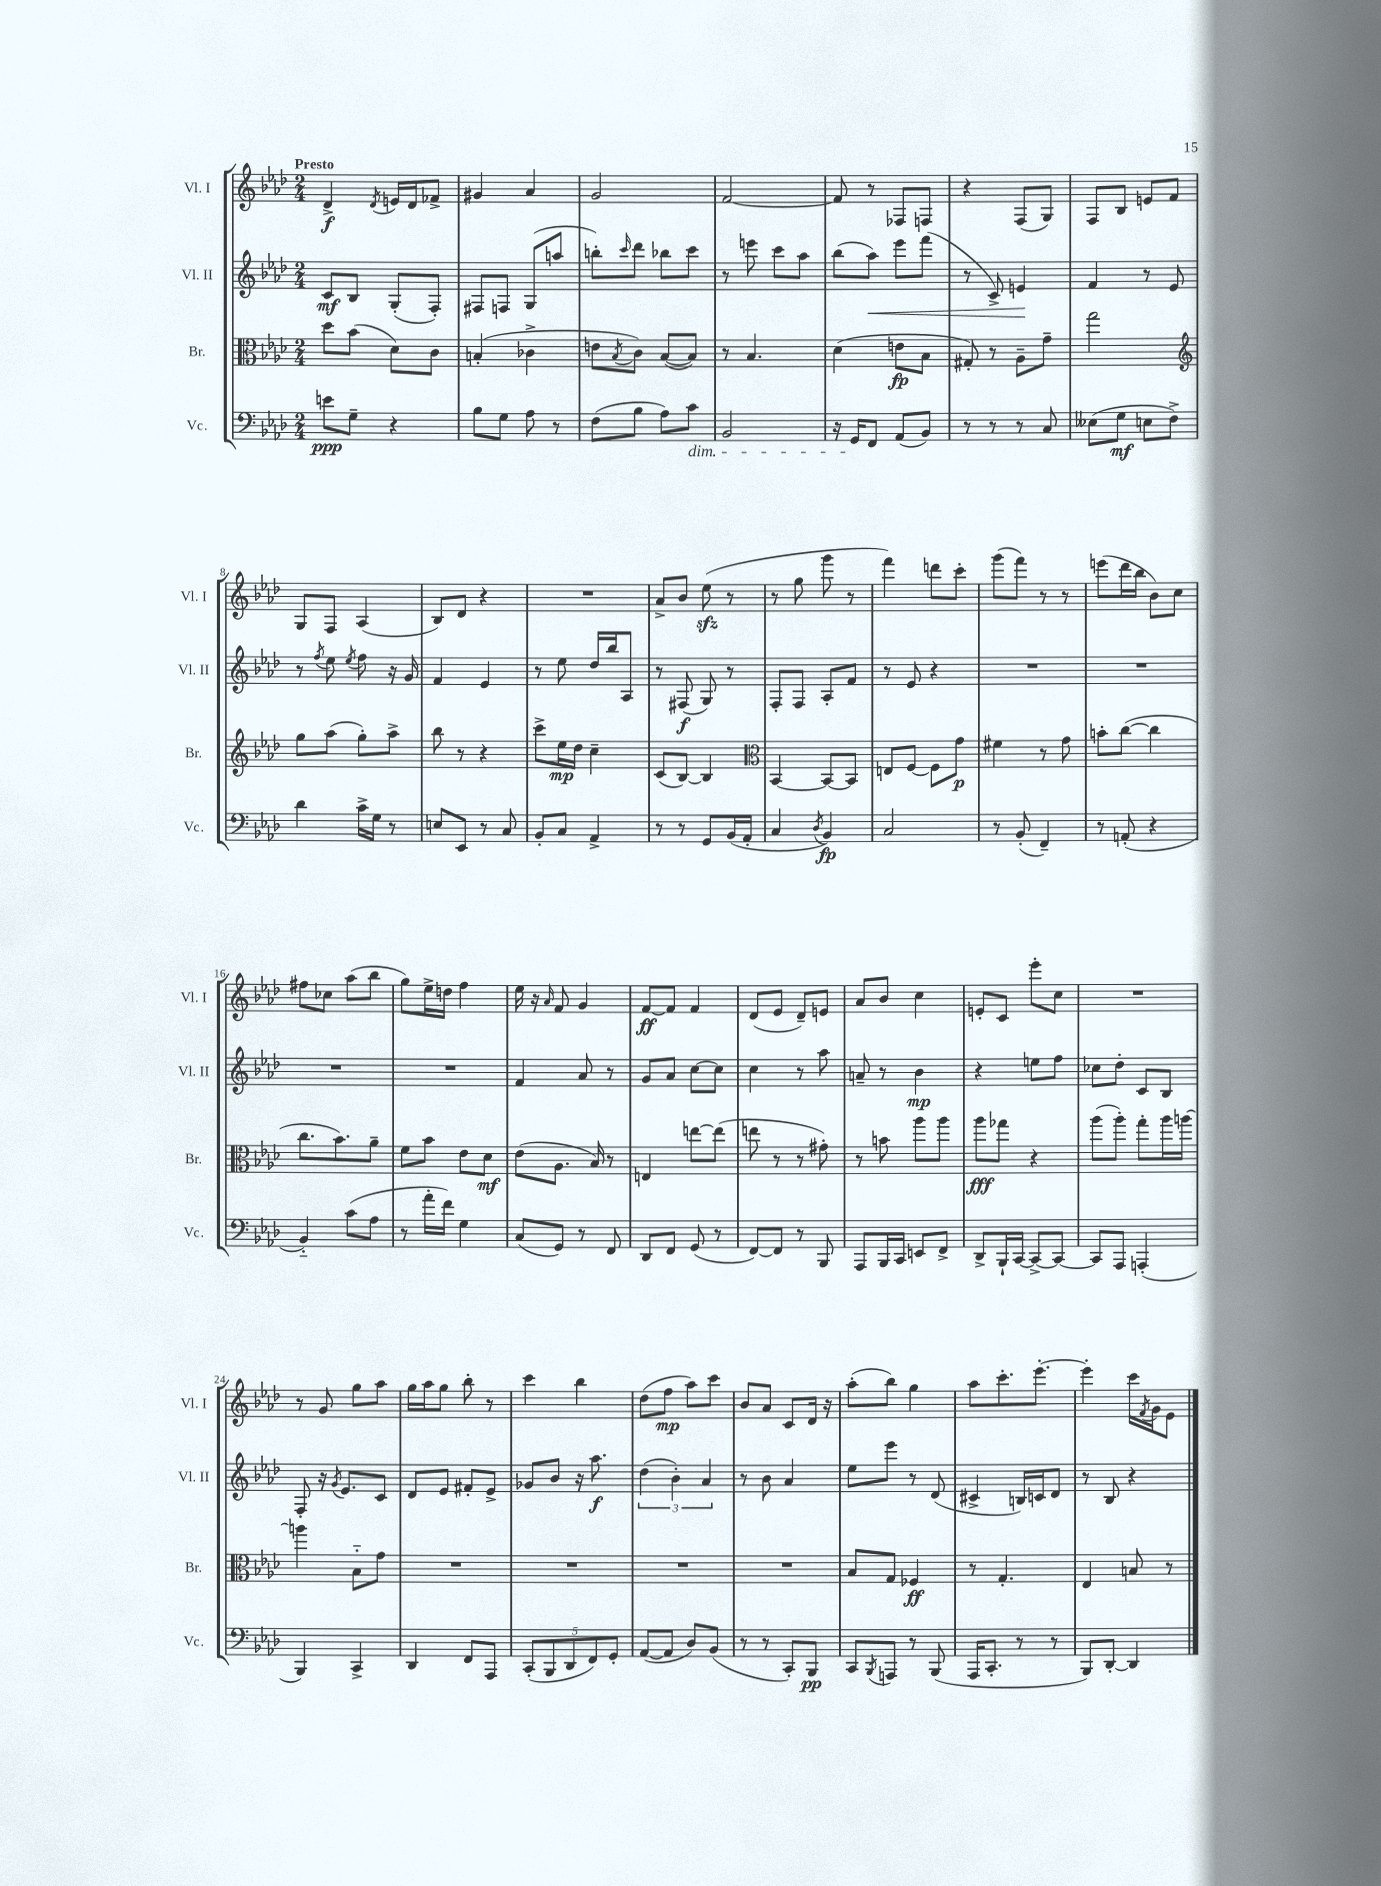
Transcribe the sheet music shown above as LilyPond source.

<<
\new StaffGroup <<
\new Staff = "s0" \with { instrumentName = "Vl. I" shortInstrumentName = "Vl. I" } {
    \clef treble \key aes \major \numericTimeSignature \time 2/4 \tempo "Presto"
    des'4->\f \acciaccatura { des'8 } e'16 des'16 fes'8-> |
    gis'4 aes'4 |
    g'2 |
    f'2~ |
    f'8 r8 fes8 f8 |
    r4 f8( g8) |
    f8 bes8 e'8 f'8 |
    g8 f8 aes4( |
    bes8) des'8 r4 |
    R2 |
    aes'8-> bes'8 ees''8\sfz( r8 |
    r8 g''8 g'''8 r8 |
    f'''4) d'''8 c'''8-. |
    g'''8( f'''8) r8 r8 |
    e'''8( des'''16 bes''16 bes'8) c''8 |
    fis''8 ces''8 aes''8( bes''8 |
    g''8) ees''16-> d''16 f''4 |
    ees''16 r16 \grace { aes'16 } f'8 g'4 |
    f'8~\ff f'8 f'4 |
    des'8( ees'8 des'8--) e'8 |
    aes'8 bes'8 c''4 |
    e'8-. c'8 ees'''8-. c''8 |
    R2 |
    r8 g'8 g''8 aes''8 |
    g''16 aes''16 g''8 bes''8-. r8 |
    c'''4 bes''4 |
    des''8( f''8\mp aes''8) c'''8 |
    bes'8 aes'8 c'8 des'16 r16 |
    aes''8-.( bes''8) g''4 |
    aes''8 c'''8.-. ees'''8.~-. |
    ees'''4-. c'''16 \acciaccatura { f'8 } g'16 ees'8 \bar "|." |
}
\new Staff = "s1" \with { instrumentName = "Vl. II" shortInstrumentName = "Vl. II" } {
    \clef treble \key aes \major \numericTimeSignature \time 2/4
    c'8\mf bes8 g8-.( f8-.) |
    fis8 f8 g8( a''8 |
    b''8-.) \grace { c'''16 } des'''8 bes''8 c'''8 |
    r8 e'''8 c'''8 aes''8 |
    bes''8( aes''8\<) ees'''8 f'''8( |
    r8 c'8->) e'4\! |
    f'4 r8 ees'8 |
    r8 \acciaccatura { f''8 } ees''8 \acciaccatura { ees''8 } f''8 r16 g'16 |
    f'4 ees'4 |
    r8 ees''8 des''16 bes''16 aes8 |
    r8 fis8\f( g8) r8 |
    f8-. f8 aes8-. f'8 |
    r8 ees'8 r4 |
    R2 |
    R2 |
    R2 |
    R2 |
    f'4 aes'8 r8 |
    g'8 aes'8 c''8~ c''8 |
    c''4 r8 aes''8 |
    a'8-- r8 bes'4\mp |
    r4 e''8 f''8 |
    ces''8 des''8-. c'8 bes8 |
    f8-. r16 \acciaccatura { g'8 } ees'8. c'8 |
    des'8 ees'8 fis'8-. ees'8-> |
    ges'8 bes'8 r16 aes''8.\f |
    \tuplet 3/2 { des''4( bes'4-.) aes'4 } |
    r8 bes'8 aes'4 |
    ees''8 ees'''8 r8 des'8( |
    cis'4-> b16) c'16 des'8 |
    r8 bes8 r4 \bar "|." |
}
\new Staff = "s2" \with { instrumentName = "Br." shortInstrumentName = "Br." } {
    \clef alto \key aes \major \numericTimeSignature \time 2/4
    des''8 bes'8( des'8) c'8 |
    b4-.( ces'4-> |
    e'8 \acciaccatura { bes8 } c'8) bes8~( bes8) |
    r8 bes4. |
    des'4( e'8\fp bes8 |
    gis8-.) r8 aes8-- g'8-- |
    g''2 |
    \clef treble g''8 aes''8( g''8-.) aes''8-> |
    bes''8 r8 r4 |
    c'''8-> ees''16\mp des''16 c''4-- |
    c'8( bes8~) bes4 |
    \clef alto bes,4~ bes,8~ bes,8 |
    e8 f8~ f8 g'8\p |
    fis'4 r8 g'8 |
    b'8-. c''8~( c''4 |
    c''8. bes'8.) aes'8-- |
    f'8 bes'8 ees'8 des'8\mf |
    ees'8( aes8. bes16) r8 |
    e4 e''8~ e''8( |
    e''8 r8 r8 gis'8-.) |
    r8 b'8 aes''8 aes''8 |
    aes''8\fff ges''8 r4 |
    aes''8( aes''8-.) g''8-. aes''16 a''16~ |
    a''4 bes8-_ g'8 |
    R2 |
    R2 |
    R2 |
    R2 |
    bes8 g8 fes4\ff |
    r8 g4.-. |
    ees4 b8 r8 \bar "|." |
}
\new Staff = "s3" \with { instrumentName = "Vc." shortInstrumentName = "Vc." } {
    \clef bass \key aes \major \numericTimeSignature \time 2/4
    e'8\ppp g8-- r4 |
    bes8 g8 aes8 r8 |
    f8( bes8 aes8) c'8\dim |
    bes,2 |
    r16 g,16\! f,8 aes,8( bes,8) |
    r8 r8 r8 c8 |
    eeses8( g8\mf e8 f8->) |
    des'4 c'16-> g16 r8 |
    e8 ees,8 r8 c8 |
    bes,8-. c8 aes,4-> |
    r8 r8 g,8 bes,16( aes,16-. |
    c4 \acciaccatura { des8 } bes,4\fp) |
    c2 |
    r8 bes,8-.( f,4--) |
    r8 a,8-.( r4 |
    bes,4-_) c'8( aes8 |
    r8 aes'16-. f'16) g4 |
    c8( g,8) r8 f,8 |
    des,8 f,8 g,8( r8 |
    f,8~) f,8 r8 bes,,8 |
    aes,,8 bes,,16 c,16 e,8 f,8-> |
    des,8-> bes,,16-! c,16~ c,8~-> c,8~ |
    c,8 aes,,8 a,,4-.( |
    bes,,4) c,4-> |
    des,4 f,8 aes,,8 |
    \tuplet 5/4 { c,8-.( bes,,8 des,8 f,8) g,8-. } |
    aes,8~( aes,8 des8) bes,8( |
    r8 r8 c,8-.) bes,,8\pp |
    c,8 \acciaccatura { bes,,8 } a,,8 r8 bes,,8( |
    aes,,16 c,8.-. r8 r8 |
    bes,,8) des,8~-. des,4 \bar "|." |
}
>>
>>
